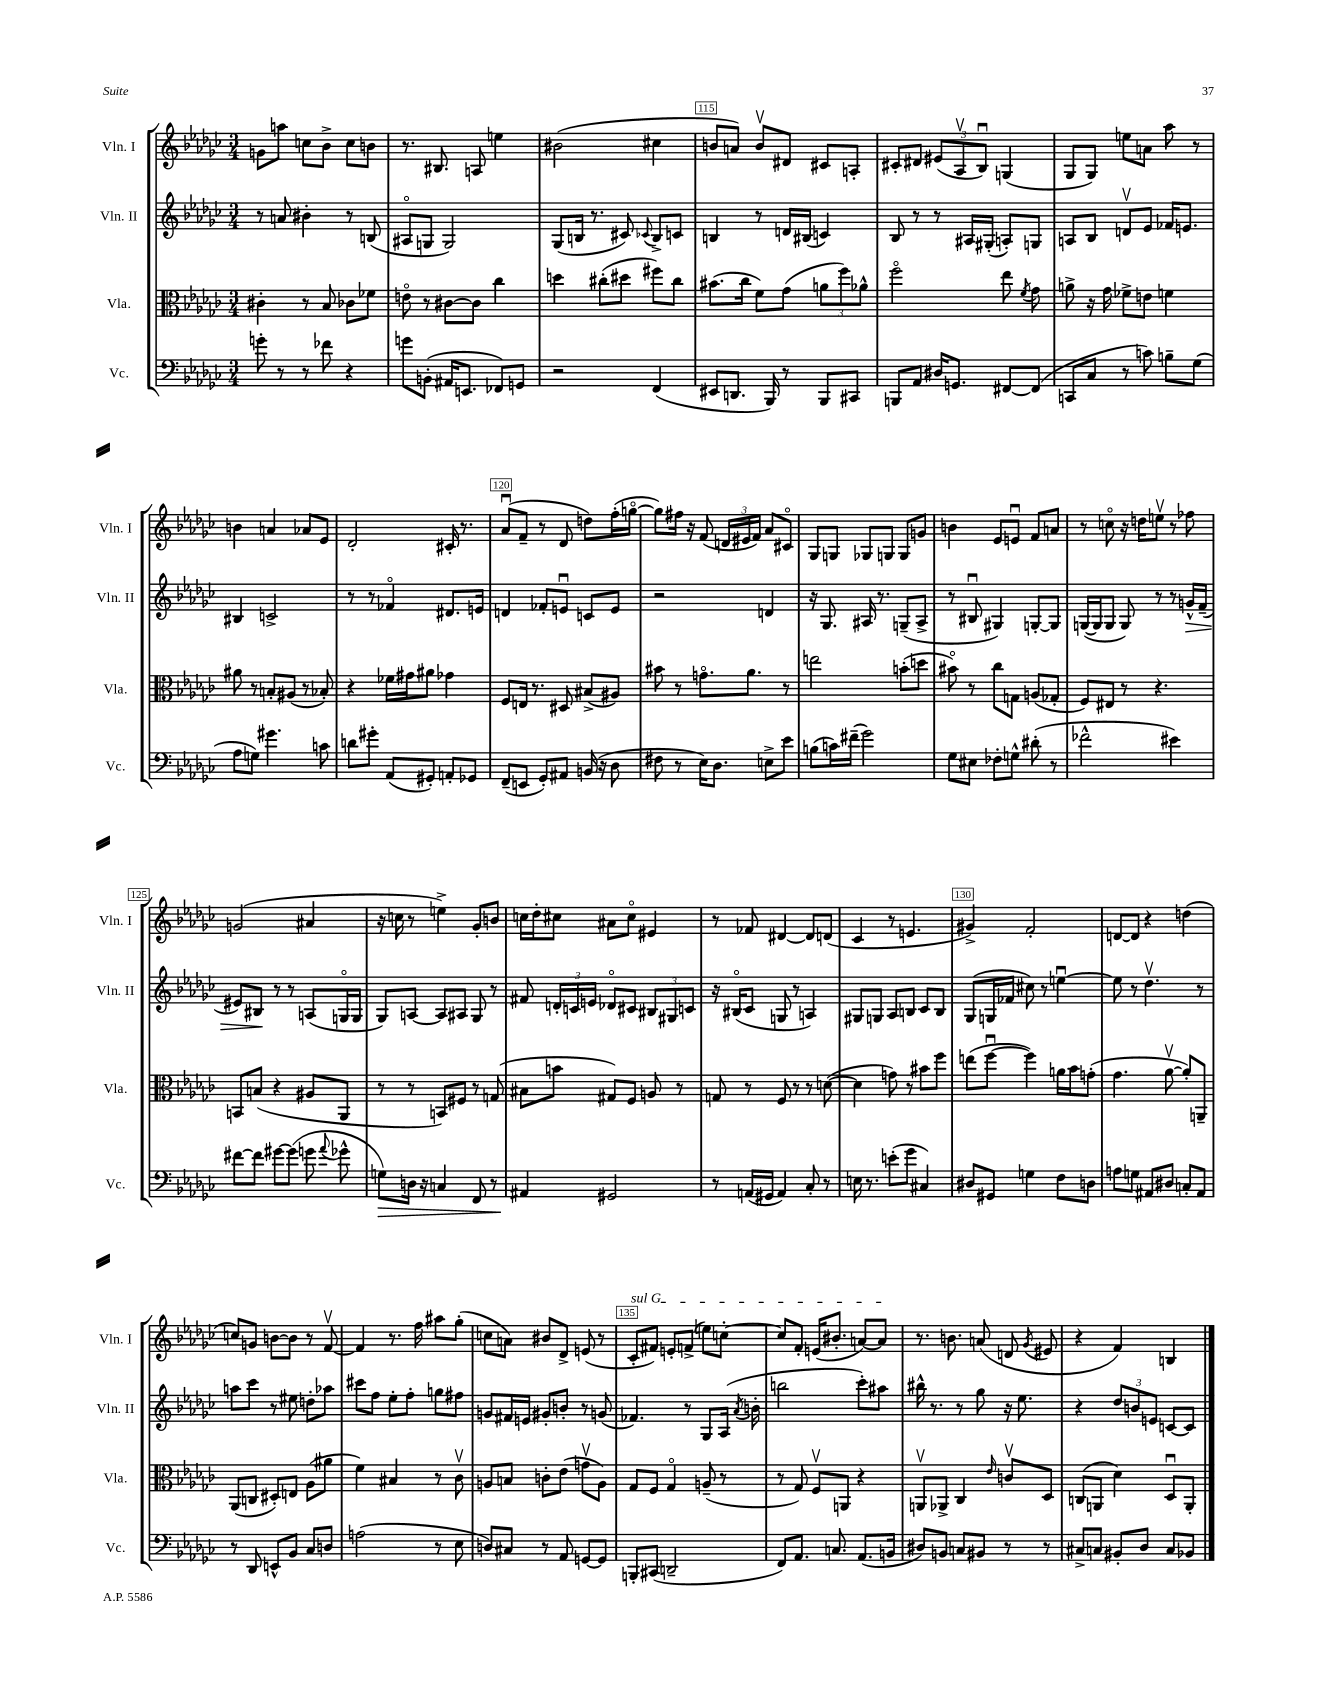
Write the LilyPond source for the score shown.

<<
\new StaffGroup <<
\new Staff = "s0" \with { instrumentName = "Vln. I" shortInstrumentName = "Vln. I" } {
    \clef treble \key ges \major \numericTimeSignature \time 3/4
    \autoBeamOff g'8[ a''8] c''8[ bes'8]-> c''8[ b'8] |
    r8. bis8. a8 e''4 |
    bis'2( cis''4 |
    b'8[ a'8]) b'8[\upbow dis'8] cis'8[ a8]-. |
    cis'8[-. dis'8] \tuplet 3/2 { eis'8[( aes8\upbow bes8]\downbow) } g4( |
    ges8[ ges8]) e''8[ a'8] aes''8 r8 |
    b'4 a'4 aes'8[ ees'8] |
    des'2-. cis'16-. r8. |
    aes'8[\downbow( f'8]-- r8 des'8 d''8[) f''16-.( g''16]~\flageolet |
    g''8[) fis''16] r16 f'8( \tuplet 3/2 { d'16[ eis'16 f'16]) } aes'8[ cis'8]\flageolet |
    ges8[ g8] ges8[ g8] g8[ g'8] |
    b'4 ees'8[ e'8]\downbow f'8[ a'8] |
    r8 c''8\flageolet r16 d''16[ e''8]\upbow r8 fes''8 |
    g'2( ais'4 |
    r16 c''16 r8 e''4->) ges'8[-. b'8] |
    c''16[ des''16-. cis''8] ais'8[ cis''8]\flageolet eis'4 |
    r8 fes'8 dis'4~ dis'8[ d'8]( |
    ces'4 r8 e'4. |
    gis'4->) f'2-. |
    d'8[~ d'8] r4 d''4( |
    c''8[) g'8] b'8[~ b'8] r8 f'8~\upbow |
    f'4 r8. f''16 ais''8[ ges''8]-.( |
    c''8[ a'8]) bis'8[ des'8]-> e'8( r8 |
    \once \override TextSpanner.bound-details.left.text = \markup { \italic "sul G" } ces'8[-.\startTextSpan fis'8]) e'8[-. f'8]->( e''8[) c''8]~-. |
    c''8[ f'8]-. e'16[( bis'8.]-. a'8[~) a'8]\stopTextSpan |
    r8. b'8. a'8( d'8 \acciaccatura { ges'8 } eis'8 |
    r4 f'4) b4 \bar "|." |
}
\new Staff = "s1" \with { instrumentName = "Vln. II" shortInstrumentName = "Vln. II" } {
    \clef treble \key ges \major \numericTimeSignature \time 3/4
    \autoBeamOff r8 a'8 bis'4-. r8 b8( |
    ais8[\flageolet g8] g2) |
    ges8[( b16] r8. cis'8) \appoggiatura { ces'8 } b8[-> c'8] |
    b4 r8 d'16[ bis16]( c'4) |
    bes8 r8 r8 ais16[ gis16]-.( a8[-.) g8] |
    a8[ bes8] d'8[\upbow ees'8] fes'16[ e'8.] |
    bis4 c'2-> |
    r8 r8 fes'4\flageolet dis'8.[ e'16] |
    d'4 fes'8[-. e'8]\downbow c'8[ e'8] |
    r2 d'4 |
    r16 ges8. ais16 r8. g8[--( ais8]-> |
    r8 bis8\downbow gis4) g8[~-. g8] |
    g16[~( g16 g8] g8) r8 r8 g'16[-^\> f'16]--( |
    eis'8[) bis8]\! r8 r8 a8[( g16\flageolet g16] |
    ges8[) a8]~ a8[ ais8] ges8 r8 |
    fis'8 \tuplet 3/2 { d'16[-. c'16 e'16] } des'8[\flageolet cis'8] \tuplet 3/2 { bis8[ gis8 c'8] } |
    r16 bis16[\flageolet( ces'8] g8 r8 a4) |
    gis8[ g8] aes8[ b8] ces'8[ b8] |
    ges8[( g16 fes'16] cis''8) r8 e''4~\downbow |
    e''8 r8 des''4.\upbow r8 |
    a''8[ ces'''8] r8 eis''8 d''8[-. aes''8] |
    cis'''8[ f''8] ees''8[-. f''8]-. g''8[ fis''8] |
    g'8[ fis'16 e'16] gis'8[-. b'8]-. r8 g'8( |
    fes'4.) r8 ges8[ aes16]( \acciaccatura { aes'8 } b'16-. |
    b''2 ces'''8[-.) ais''8] |
    bis''16-^ r8. r8 ges''8 r16 ees''8. |
    r4 \tuplet 3/2 { des''8[ b'8 e'8] } c'8[~ c'8] \bar "|." |
}
\new Staff = "s2" \with { instrumentName = "Vla." shortInstrumentName = "Vla." } {
    \clef alto \key ges \major \numericTimeSignature \time 3/4
    \autoBeamOff cis'4-. r8 bes8 ces'8[ fes'8] |
    e'8\flageolet r8 cis'8[~ cis'8] ces''4 |
    d''4 cis''8[-.( dis''8] fis''8[) cis''8] |
    bis'8.[( ces''16] f'8[) ges'8]( \tuplet 3/2 { a'8[ f''8) aes'8]-^ } |
    f''2\flageolet ees''8 \acciaccatura { f'8 } ges'8 |
    a'8-> r16 ges'16 fes'8[-> e'8] f'4 |
    ais'8 r8 b8[-. ais8]( r8 bes8-.) |
    r4 fes'16[ gis'16 ais'8] ges'4 |
    f8[ e16] r8. dis8 bis8[->( ais8]) |
    bis'8 r8 g'8.[\flageolet aes'8.] r8 |
    e''2 b'8[-.( d''8] |
    bis'8\flageolet) r8 ces''8[ g8] a8[( ges8]-. |
    f8[) eis8] r8 r4. |
    b,8[ b8]( r4 ais8[ aes,8] |
    r8 r8 b,8[) fis8] r8 g8( |
    bis8[ b'8] gis8[) f8] a8 r8 |
    g8 r8 f8 r8 r8 d'8~( |
    d'4 g'8) r8 bis'8[ f''8] |
    e''8[( f''8]~\downbow f''4) a'16[ bes'16 g'8]-.( |
    ges'4. aes'8~\upbow aes'8[-.) a,8]-- |
    aes,8[( c8] dis8[-.) e8] aes8[( ais'8] |
    f'4) bis4 r8 ces'8\upbow |
    a8[ b8] c'8[-. ees'8]( g'8[\upbow a8]) |
    ges8[ f8] ges4\flageolet a8--( r8 |
    r8 ges8) f8[\upbow a,8] r4 |
    a,8[\upbow aes,8]-> ces4 \grace { ees'16 } c'8[\upbow des8] |
    c8[( a,8] des'4) des8[\downbow a,8]-. \bar "|." |
}
\new Staff = "s3" \with { instrumentName = "Vc." shortInstrumentName = "Vc." } {
    \clef bass \key ges \major \numericTimeSignature \time 3/4
    \autoBeamOff g'8-. r8 r8 fes'8 r4 |
    g'8[ b,8]-.( ais,16[ e,8.] fes,8[) g,8] |
    r2 f,4( |
    eis,8[ d,8.] bes,,16) r8 bes,,8[ cis,8] |
    b,,8[ aes,8] dis16[ g,8.] fis,8[~ fis,8]( |
    c,8[ ces8] r8 c'8) b8[-- ges8]( |
    aes8[ g8]) gis'4. c'8 |
    d'8[ gis'8]-. aes,8[( gis,8]-.) a,8[-. ges,8] |
    f,8[--( e,8] ges,8[-.) ais,8] b,16( r16 des8 |
    fis8 r8 ees16[) des8.] e8[-> ees'8] |
    b8[( c'16) fis'16]--( ges'2) |
    ges8[ eis8] fes8[-. g8]-^ dis'8-.( r8 |
    fes'2-^ eis'4) |
    fis'8[~ fis'8] gis'8[~ gis'8]( g'8 \appoggiatura { aes'8 } ges'8-^ |
    g8[\>) d16] r16 c4 f,8 r8 |
    ais,4\! gis,2 |
    r8 a,16[( gis,16] a,4) ces8-. r8 |
    e16 r8. e'8[-.( ges'8] cis4) |
    dis8[ gis,8] g4 f8[ d8] |
    a8[ g8] ais,8[ dis8] c8[-. ais,8] |
    r8 des,8 e,8[-^ bes,8] ces8[ d8] |
    a2( r8 ees8 |
    d8[) cis8] r8 aes,8 g,8[~ g,8] |
    b,,8[-. cis,8]( d,2-- |
    f,8[) aes,8.] c8. aes,8.[( b,16] |
    dis8[) b,8] c8[ bis,8] r8 r8 |
    cis8[-> c8] bis,8[-. des8] c8[ bes,8] \bar "|." |
}
>>
>>
\layout { \context { \Score currentBarNumber = #112 \override BarNumber.break-visibility = ##(#f #t #t) barNumberVisibility = #(every-nth-bar-number-visible 5) \override BarNumber.stencil = #(make-stencil-boxer 0.1 0.3 ly:text-interface::print) } }
